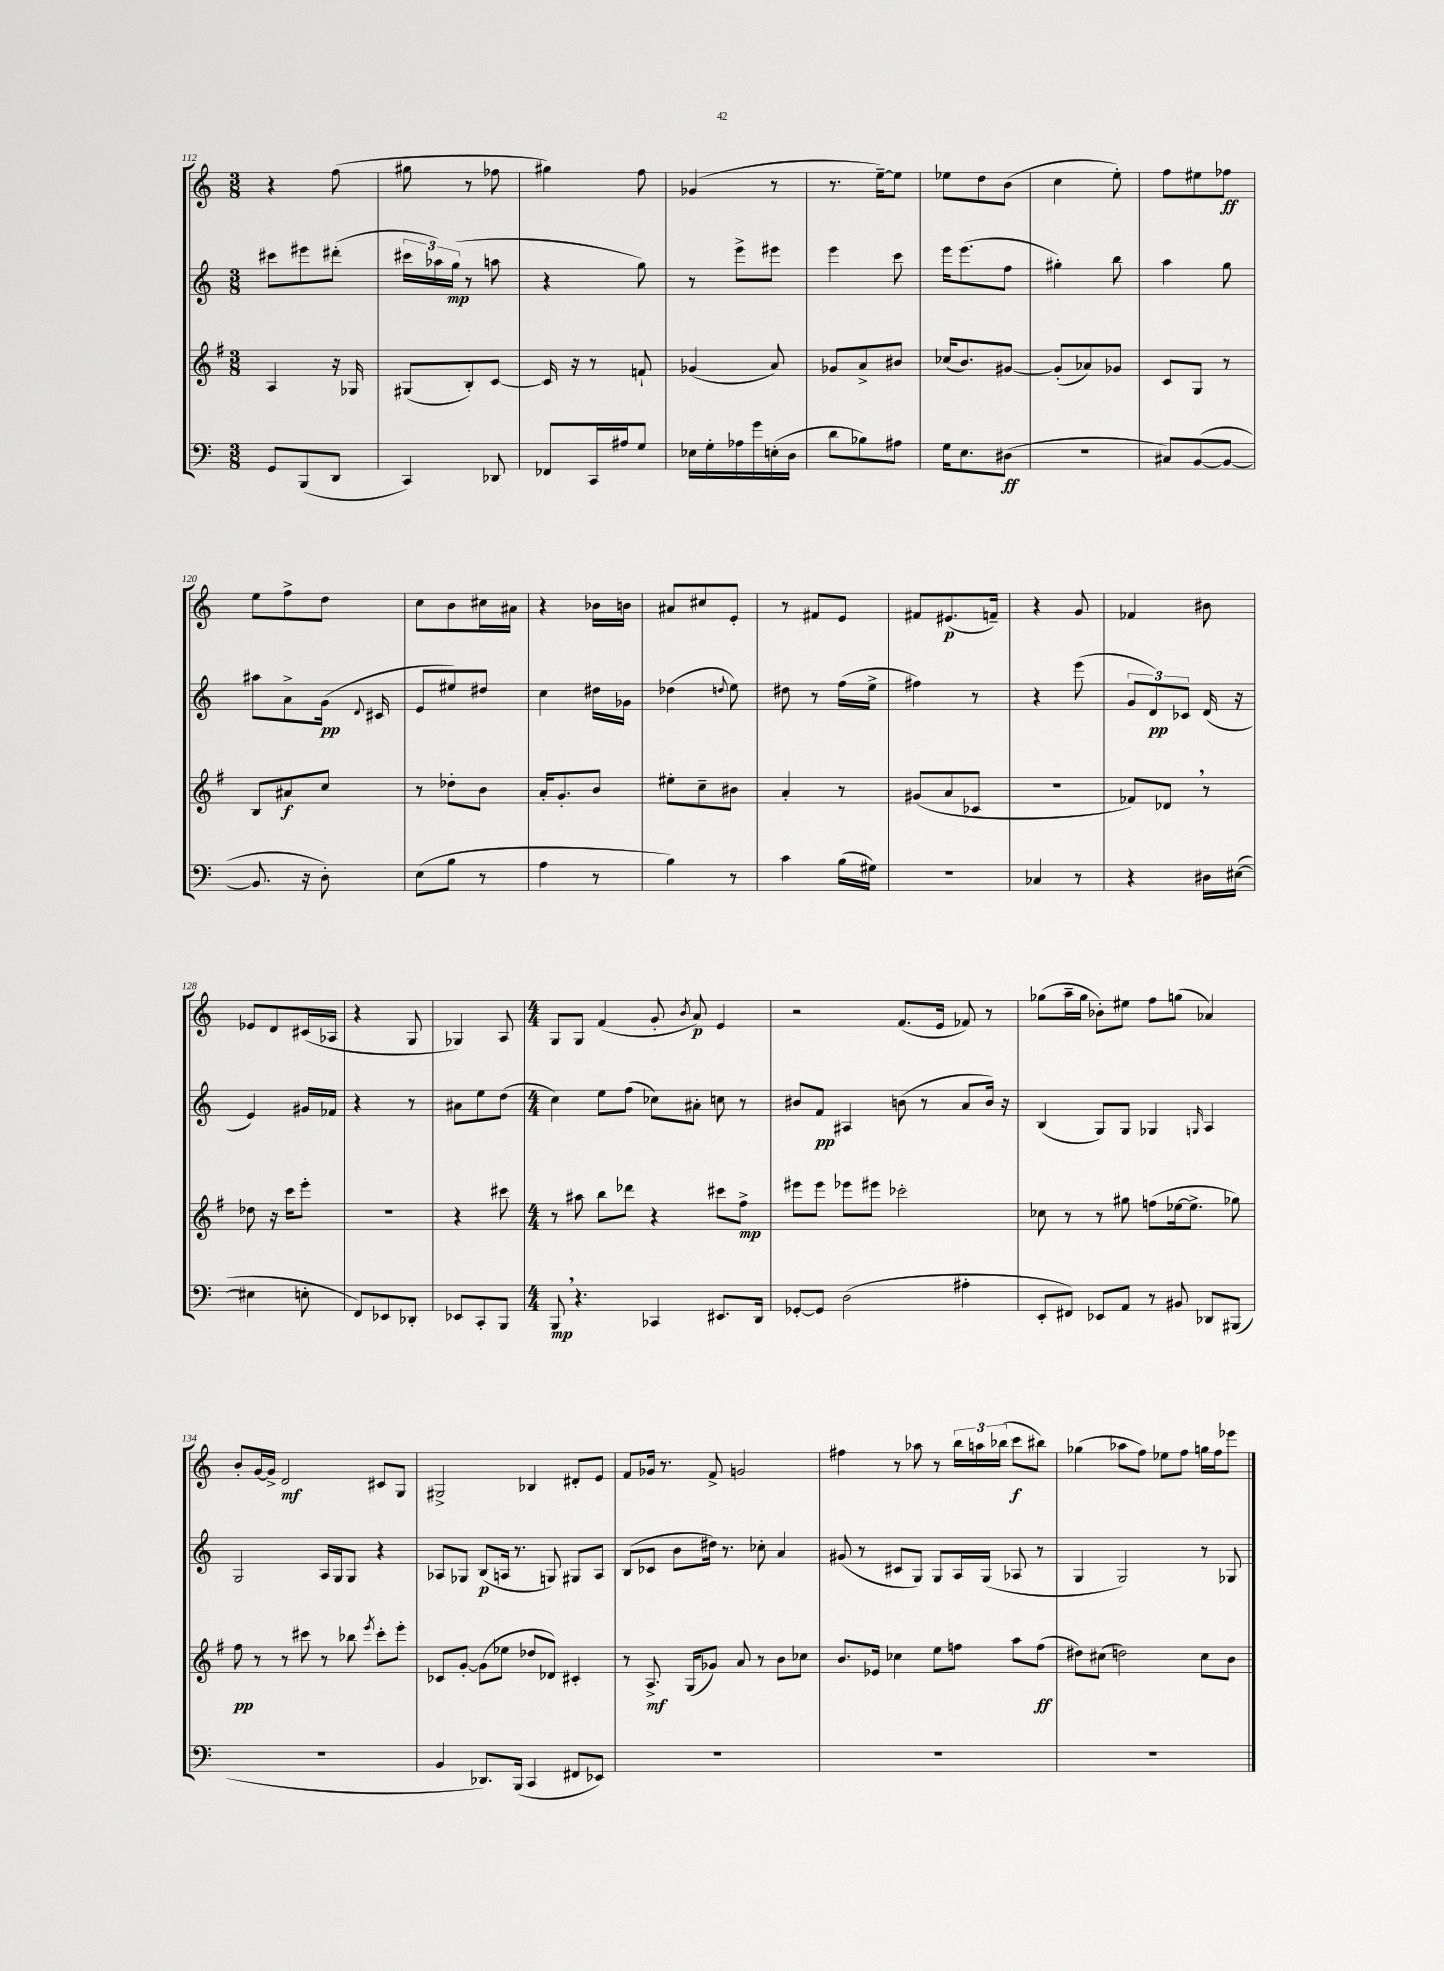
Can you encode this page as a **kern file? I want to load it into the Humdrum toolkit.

**kern	**kern	**kern	**kern
*staff4	*staff3	*staff2	*staff1
*clefF4	*clefG2	*clefG2	*clefG2
*k[]	*k[f#]	*k[]	*k[]
*M3/8	*M3/8	*M3/8	*M3/8
8GG/L	4A/	8ccc#\L	4r
(8BBB/	.	8eee#\	.
8DD/J	16r	(8ddd#'\J	(8ff\
.	16G-/	.	.
=	=	=	=
4CC/)	(8G#/L	24ccc#\LL	8gg#\
.	.	24aa-\)	.
.	.	(24gg\JJ	.
.	8B'/)	8r	8r
8DD-/	[8c/J	8aa\	8ff-\
=	=	=	=
8FF-/L	16c/]	4r	4gg#\)
.	16r	.	.
16CC/L	8r	.	.
16A#/J	.	.	.
8G/J	8f`/	8gg\)	8ff\
=	=	=	=
16E-\LL	(4g-/	8r	(4g-/
16G'\	.	.	.
16A-\	.	8eee^\L	.
16g\	.	.	.
(16E'\	8a/)	8eee#\J	8r
16D\JJ	.	.	.
=	=	=	=
8d\L	8g-/L	4eee\	8.r
8B-\)	8a^/	.	.
.	.	.	[16ee~\LK)
8A#\J	8b#/J	8ccc\	8ee\]J
=	=	=	=
16G\LK	(16cc-/LK	16eee\LK	8ee-\L
8.E\	8.b/)	(8.eee\	.
.	.	.	8dd\
(8D#\J	[8g#/J	8ff\J	(8b\J
=	=	=	=
4.r	(8g#'/]L	4gg#'\)	4cc\
.	8a-/)	.	.
.	8g-/J	8bb\	8ee'\)
=	=	=	=
8C#/L)	8c/L	4aa\	8ff\L
([8BB/	8G/J	.	8ee#\
8BB/_J	8r	8gg\	8ff-\J
=	=	=	=
8.BB/]	8B/L	8aa#\L	8ee\L
.	8a#/	8a^\	8ff^\
16r	.	.	.
8D'\)	8cc/J	(16g\Jk	8dd\J
.	.	8qqd/	.
.	.	16c#/	.
=	=	=	=
(8E\L	8r	8e/L	8cc\L
8B\J	8dd-'\L	8ee#/)	8b\
8r	8b\J	8dd#/J	16cc#\L
.	.	.	16a#\JJ
=	=	=	=
4A\	16a'/LK	4cc\	4r
.	8.g'/	.	.
8r	8b/J	16dd#\LL	16b-\LL
.	.	16g-\JJ	16b\JJ
=	=	=	=
4B\)	8ee#'\L	(4dd-\	8a#/L
.	8cc~\	.	8cc#/
.	.	8qqdd/	.
8r	8b#\J	8ee\)	8e'/J
=	=	=	=
4c\	4a'/	8dd#\	8r
.	.	8r	8f#/L
(16B\LL	8r	(16ff\LL	8e/J
16G#\JJ)	.	16ee^\JJ	.
=	=	=	=
4.r	(8g#/L	4ff#\)	8f#/L
.	8a/	.	(8.e#/
.	8c-/J	8r	.
.	.	.	16f~/Jk)
=	=	=	=
4C-/	4.r	4r	4r
8r	.	(8eee\	8g/
=	=	=	=
4r	8f-/L)	12g/L	4f-/
.	.	12d/)	.
.	8d-/J	.	.
.	.	12c-/J	.
16D#\LL	8r	(16d/	8b#\
([16E#\JJ	.	16r	.
=	=	=	=
4E#\]	8dd-\	4e/)	8e-/L
.	16r	.	8d/
.	16ccc\LK	.	.
8E'\	8eee'\J	16g#/LL	(16c#/L
.	.	16f-/JJ	16A-/JJ
=	=	=	=
8FF/L)	4.r	4r	4r
8EE-/	.	.	.
8DD-'/J	.	8r	8G/
=	=	=	=
8EE-/L	4r	8a#\L	4G-/)
8CC'/	.	8ee\	.
8BBB/J	8ccc#\	(8dd\J	8A/
=	=	=	=
*M4/4	*M4/4	*M4/4	*M4/4
8BBB/	8r	4cc\)	8G/L
4.r	8aa#\	.	8G/J
.	8bb\L	8ee\L	(4f/
.	8ddd-\J	(8ff\J	.
4CC-/	4r	8cc-\L)	8g'/
.	.	.	8qb/
.	.	8a#'\J	8a/)
8.EE#/L	8ccc#\L	8cc\	4e/
.	8ff#^\J	8r	.
16DD/Jk	.	.	.
=	=	=	=
[8GG-'/L	8eee#\L	8b#/L	2r
8GG-/]J	8eee#\J	8f/J	.
(2D\	8eee-\L	4A#/	.
.	8eee#\J	.	.
.	2ccc-'\	(8b\	(8.f/L
.	.	8r	.
.	.	.	16e/Jk
4A#'\	.	8a/L	8f-/)
.	.	16b/Jk)	8r
.	.	16r	.
=	=	=	=
8EE'/L	8cc-\	(4B/	(8gg-\L
8FF#/J)	8r	.	16aa~\L
.	.	.	16gg-\JJ
8EE-/L	8r	8G/L)	8b-'\L)
8AA/J	8gg#\	8G/J	8ee#\J
8r	(8ff\L	4G-/	8ff\L
8BB#/	[16ee-\k	.	(8gg\J
.	8.ee-^\]J	.	.
.	.	16qqG/	.
8DD-/L	.	4A/	4a-/)
(8BBB#/J	8gg-\)	.	.
=	=	=	=
1r	8ff#\	2G/	8b'/L
.	8r	.	[16g/L
.	.	.	16g^/]JJ
.	8r	.	2d/
.	8ccc#\	.	.
.	8r	16A/LL	.
.	.	16G/J	.
.	8bb-\	8G/J	.
.	8qeee/	.	.
.	8ccc#'\L	4r	8c#/L
.	8eee'\J	.	8G/J
=	=	=	=
4BB/	8c-/L	8A-/L	2G#^/
.	[8g'/J	8G-/J	.
8.DD-/L)	(8g\]L	(8B/L	.
.	8ee-\J	16A/Jk	.
(16BBB/Jk	.	8.r	.
4CC/	8dd-/L	.	4B-/
.	8d-/J)	8G/)	.
8FF#/L	4c#'/	8G#/L	8d#'/L
8EE-/J)	.	8A/J	8e/J
=	=	=	=
1r	8r	(8B/L	8f/L
.	8.A^/	8c-/J	16g-/Jk
.	.	.	8.r
.	.	8b\L	.
.	(16G/LK	.	.
.	8g-/J)	16dd#\Jk)	8f^/
.	.	8.r	.
.	8a/	.	2g/
.	8r	8cc-'\	.
.	8b\L	4a/	.
.	8cc-\J	.	.
=	=	=	=
1r	8.b/L	(8g#/	4ff#\
.	.	8r	.
.	16e-/Jk	.	.
.	4cc-\	8c#/L	8r
.	.	8G/J)	8aa-\
.	8ee\L	8G/L	8r
.	8ff\J	16A/L	24bb\LL
.	.	.	24aa\
.	.	(16G/JJ	.
.	.	.	(24bb-\JJ
.	8aa\L	8A-/	8ccc\L
.	(8ff\J	8r	8bb#\J)
=	=	=	=
1r	8dd#\L)	4G/	(4gg-\
.	(8cc#\J	.	.
.	2dd\)	2G/)	8aa-\L
.	.	.	8ff\J)
.	.	.	8ee-\L
.	.	.	8ff\J
.	8cc#\L	8r	16gg\LL
.	.	.	16ff\J
.	8b\J	8G-/	8eee-\J
==	==	==	==
*-	*-	*-	*-
